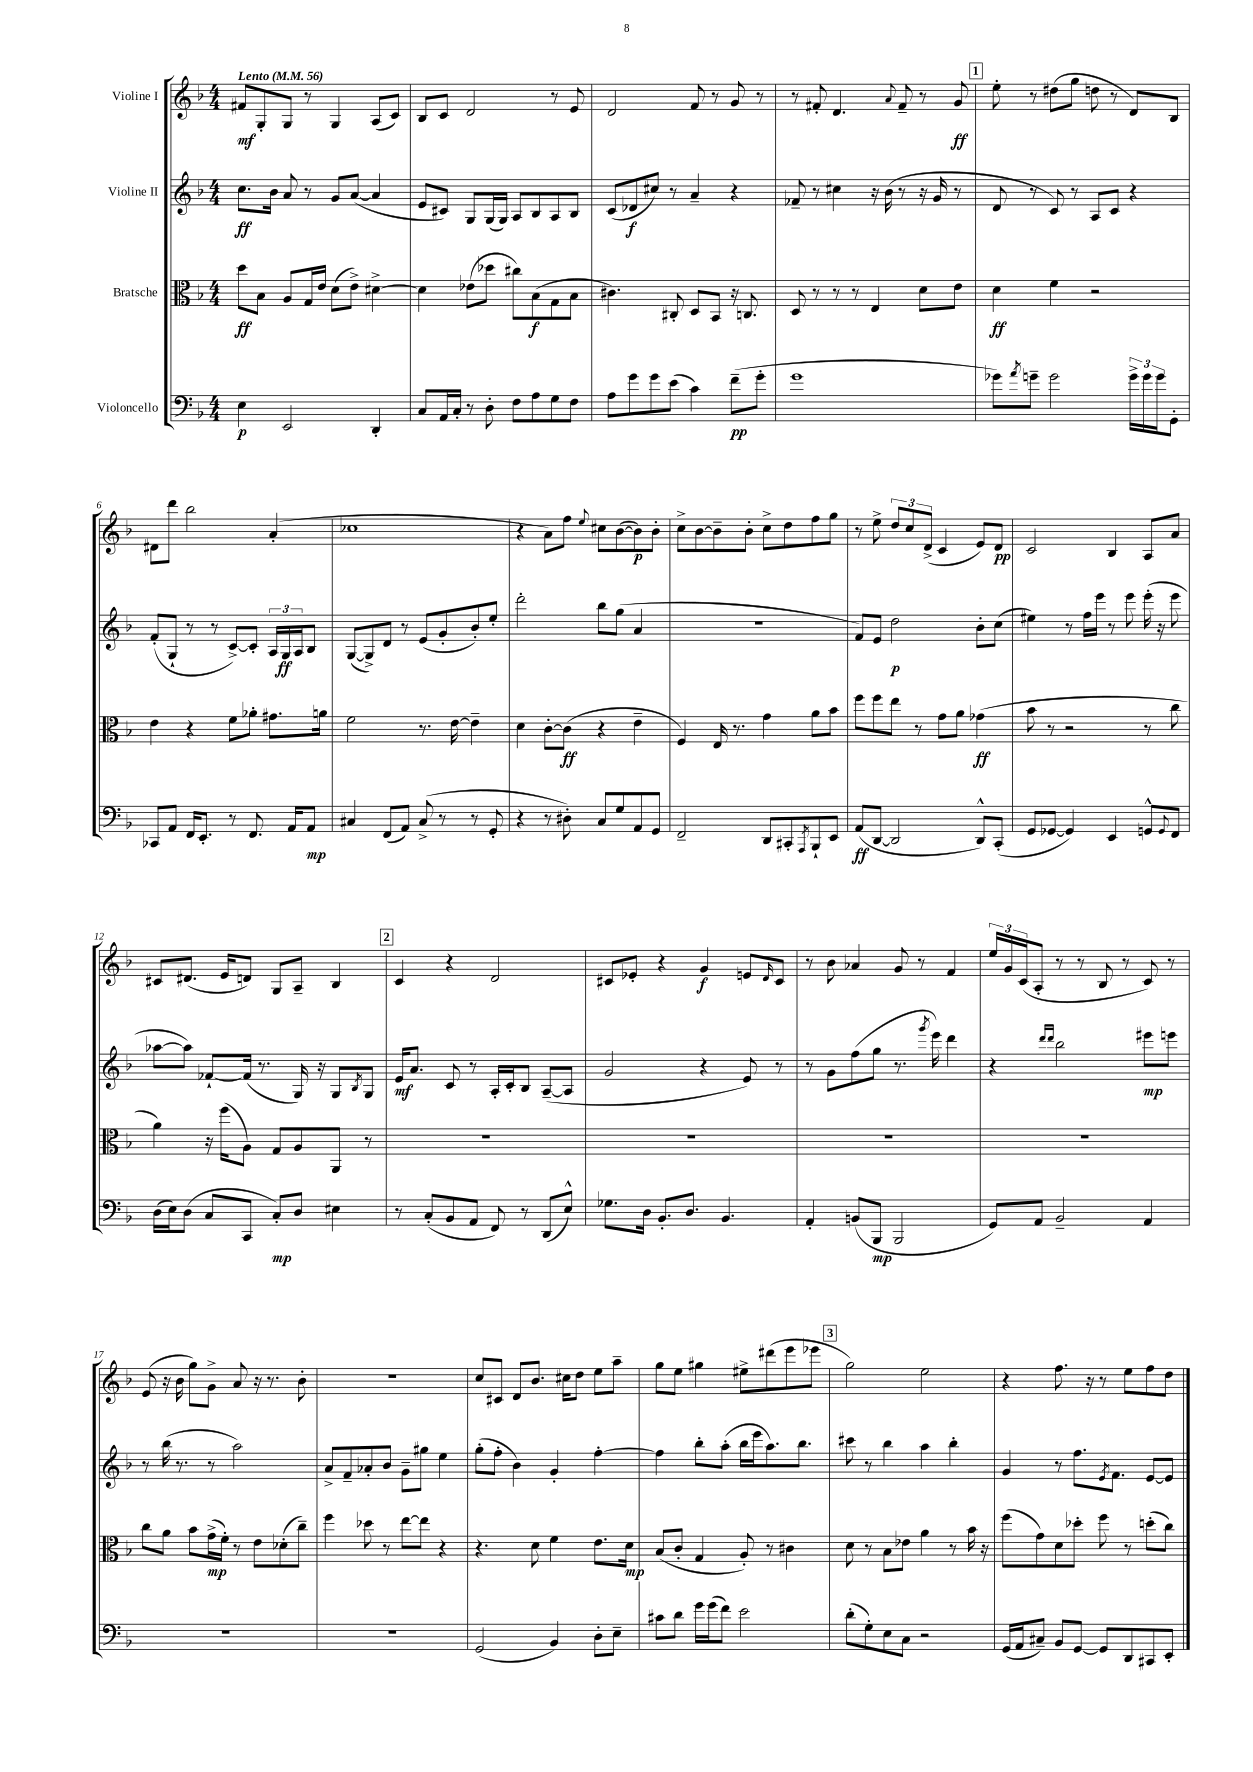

**kern	**dynam	**kern	**dynam	**kern	**dynam	**kern	**dynam
*part4	*part4	*part3	*part3	*part2	*part2	*part1	*part1
*staff4	*staff4	*staff3	*staff3	*staff2	*staff2	*staff1	*staff1
*I"Violoncello	*	*I"Bratsche	*	*I"Violine II	*	*I"Violine I	*
*clefF4	*	*clefC3	*	*clefG2	*	*clefG2	*
*k[b-]	*	*k[b-]	*	*k[b-]	*	*k[b-]	*
*M4/4	*	*M4/4	*	*M4/4	*	*M4/4	*
*MM56	*	*MM56	*	*MM56	*	*MM56	*
=1	=1	=1	=1	=1	=1	=1	=1
!	!	!	!	!	!	!LO:TX:a:B:t=Lento	!
4E\	p	8dd\L	ff	8.cc\L	ff	8f#X/L	mf
.	.	8B-\J	.	.	.	8G'/	.
.	.	.	.	16b-\Jk	.	.	.
2EE/	.	8A/L	.	8a/	.	8G/J	.
.	.	16G/L	.	8r	.	8r	.
.	.	16e/JJ	.	.	.	.	.
.	.	(8d\L	.	8g/L	.	4G/	.
.	.	8e^\J)	.	([8a/J	.	.	.
4DD'/	.	[4d#X^\	.	4a/]	.	(8A/L	.
.	.	.	.	.	.	8c/J)	.
=2	=2	=2	=2	=2	=2	=2	=2
8C/L	.	4d#\]	.	8e/L	.	8B-/L	.
16AA/L	.	.	.	8c#X/J)	.	8c/J	.
16C'/JJ	.	.	.	.	.	.	.
8r	.	(8e-X\L	.	8G/L	.	2d/	.
8D'\	.	8dd-X\J	.	(16G/L	.	.	.
.	.	.	.	16G/JJ)	.	.	.
8F\L	.	8cc#X\L)	.	8A/L	.	.	.
8A\	.	(8B-\	f	8B-/	.	.	.
8G\	.	8G\	.	8A/	.	8r	.
8F\J	.	8B-\J	.	8B-/J	.	8e/	.
=3	=3	=3	=3	=3	=3	=3	=3
8A\L	.	4.c#X\)	.	(8c/L	.	2d/	.
8g\	.	.	.	8d-X/	f	.	.
8g\	.	.	.	8cc#X/J)	.	.	.
(8e\J	.	8C#X'/	.	8r	.	.	.
4c\)	.	8D/L	.	4a~/	.	8f/	.
.	.	8BB-/J	.	.	.	8r	.
(8f~\L	pp	16r	.	4r	.	8g/	.
.	.	8.Cn/	.	.	.	.	.
8g'\J	.	.	.	.	.	8r	.
=4	=4	=4	=4	=4	=4	=4	=4
1g	.	8D/	.	8f-X~/	.	8r	.
.	.	8r	.	8r	.	8f#X'/	.
.	.	8r	.	4cc#X\	.	4.d/	.
.	.	8r	.	.	.	.	.
.	.	4E/	.	16r	.	.	.
.	.	.	.	(16b-\	.	.	.
.	.	.	.	.	.	8qqa/	.
.	.	.	.	8r	.	8f#~/	.
.	.	8d\L	.	16r	.	8r	.
.	.	.	.	16g/	.	.	.
.	.	8e\J	.	8r	.	8g/	ff
!!LO:REH:place=s1:t=1
=5	=5	=5	=5	=5	=5	=5	=5
8g-X\L)	.	4d\	ff	8d/	.	8ee'\	.
8qa/	.	.	.	.	.	.	.
8gn~\J	.	.	.	8r	.	8r	.
2g\	.	4f\	.	8c/)	.	(8dd#X\L	.
.	.	.	.	8r	.	8gg\J	.
.	.	2r	.	8A/L	.	8ddn\	.
.	.	.	.	8c/J	.	8r	.
24g^\LL	.	.	.	4r	.	8d/L)	.
24g\	.	.	.	.	.	.	.
24g\J	.	.	.	.	.	.	.
8GG'\J	.	.	.	.	.	8B-/J	.
!!LO:LB:g=z
=6	=6	=6	=6	=6	=6	=6	=6
8CC-X/L	.	4e\	.	(8f'/L	.	8d#X\L	.
8AA/J	.	.	.	8G`/J	.	8ddd\J	.
16FF/KL	.	4r	.	8r	.	2bb-\	.
8.EE'/J	.	.	.	.	.	.	.
.	.	.	.	8r	.	.	.
8r	.	8f\L	.	[8c^/L)	.	.	.
8.FF/	.	8a-X'\J	.	8c'/J]	.	.	.
.	.	8.g#X\L	.	24A/LL	.	(4a'/	.
.	.	.	.	24G/	ff	.	.
16AA/KL	.	.	.	.	.	.	.
.	.	.	.	24A/J	.	.	.
8AA/J	mp	.	.	8B-/J	.	.	.
.	.	16an\Jk	.	.	.	.	.
=7	=7	=7	=7	=7	=7	=7	=7
4C#X/	.	2f\	.	([8G/L	.	1cc-X	.
.	.	.	.	8G^/])	.	.	.
(8FF/L	.	.	.	8d/J	.	.	.
8AA/J)	.	.	.	8r	.	.	.
(8C#^/	.	8.r	.	(8e/L	.	.	.
8r	.	.	.	8g'/	.	.	.
.	.	[16e\	.	.	.	.	.
8r	.	4e~\]	.	8b-'/)	.	.	.
8GG'/	.	.	.	8ee'/J	.	.	.
=8	=8	=8	=8	=8	=8	=8	=8
4r	.	4d\	.	2ddd'\	.	4r	.
8r	.	[8c'\L	.	.	.	8a\L)	.
8D#X'\)	.	(8c\J]	ff	.	.	8ff\J	.
.	.	.	.	.	.	8qqee/	.
8C/L	.	4r	.	8bb-\L	.	8cc#X\L	.
8G/	.	.	.	(8gg\J	.	([8b-\	.
8AA/	.	4e~\	.	4a/	.	8b-\])	p
8GG/J	.	.	.	.	.	8b-'\J	.
=9	=9	=9	=9	=9	=9	=9	=9
2FF~/	.	4F/)	.	1r	.	8cc^\L	.
.	.	.	.	.	.	[8b-\	.
.	.	16E/	.	.	.	8b-~\]	.
.	.	8.r	.	.	.	.	.
.	.	.	.	.	.	8b-'\J	.
8DD/L	.	4g\	.	.	.	8cc^\L	.
8CC#X'/	.	.	.	.	.	8dd\	.
8qAAA/	.	.	.	.	.	.	.
8BBB-`/	.	8a\L	.	.	.	8ff\	.
8EE/J	.	8b-\J	.	.	.	8gg\J	.
=10	=10	=10	=10	=10	=10	=10	=10
(8AA/L	ff	8ff\L	.	8f/L)	.	8r	.
[8DD/J	.	8ff\	.	8e/J	.	8ee^\	.
2DD/]	.	8ee\J	.	2dd\	p	12dd/L	.
.	.	.	.	.	.	12cc/	.
.	.	8r	.	.	.	.	.
.	.	.	.	.	.	(12d^/J	.
.	.	8g\L	.	.	.	4c/	.
.	.	8a\J	.	.	.	.	.
8DD^^/L)	.	(4g-X\	ff	8b-'\L	.	8e/L)	.
(8CC'/J	.	.	.	(8cc\J	.	8d/J	pp
=11	=11	=11	=11	=11	=11	=11	=11
8GG/L	.	8b-\	.	4ee#X\)	.	2c/	.
[8GG-X/J	.	8r	.	.	.	.	.
4GG-/])	.	2r	.	8r	.	.	.
.	.	.	.	16ff\LL	.	.	.
.	.	.	.	16eee\JJ	.	.	.
4EE/	.	.	.	8r	.	4B-/	.
.	.	.	.	8eee\	.	.	.
8GGn^^/L	.	8r	.	(16eee'\	.	8A/L	.
.	.	.	.	16r	.	.	.
8qqGG/	.	.	.	.	.	.	.
8FF/J	.	8cc\	.	8eee\	.	8a/J	.
!!LO:LB:g=z
=12	=12	=12	=12	=12	=12	=12	=12
(16D\LL	.	4a\)	.	[8aa-X\L	.	8c#X/L	.
16E\J)	.	.	.	.	.	.	.
(8D\J	.	.	.	8aa-\J])	.	(8.d#X/J	.
8C/L	.	16r	.	[8f-X`/L	.	.	.
.	.	(16ff\KL	.	.	.	16e/KL	.
8CC/J	.	8A\J)	.	(16f-/Jk]	.	8dn/J)	.
.	.	.	.	8.r	.	.	.
8C'/L)	mp	8G/L	.	.	.	8G/L	.
8D/J	.	8A/	.	16G/)	.	8A~/J	.
.	.	.	.	16r	.	.	.
4E#X\	.	8AA/J	.	8G/L	.	4B-/	.
.	.	.	.	8qB-/	.	.	.
.	.	8r	.	8G/J	.	.	.
!!LO:REH:place=s1:t=2
=13	=13	=13	=13	=13	=13	=13	=13
8r	.	1r	.	16e/KL	mf	4c/	.
.	.	.	.	8.a/J	.	.	.
(8C'/L	.	.	.	.	.	.	.
8BB-/	.	.	.	8c/	.	4r	.
8AA/J	.	.	.	8r	.	.	.
8FF/)	.	.	.	16A'/LL	.	2d/	.
.	.	.	.	16c'/J	.	.	.
8r	.	.	.	8B-/J	.	.	.
(8DD/L	.	.	.	([8A~/L	.	.	.
8E^^/J)	.	.	.	8A/J]	.	.	.
=14	=14	=14	=14	=14	=14	=14	=14
8.G-X\L	.	1r	.	2g/	.	8c#X/L	.
.	.	.	.	.	.	8e-X'/J	.
16D\Jk	.	.	.	.	.	.	.
8.BB-'/L	.	.	.	.	.	4r	.
8.D/J	.	.	.	.	.	.	.
.	.	.	.	4r	.	4g/	f
4.BB-/	.	.	.	.	.	.	.
.	.	.	.	8e/)	.	8en/L	.
.	.	.	.	.	.	16qqd/	.
.	.	.	.	8r	.	8c#/J	.
=15	=15	=15	=15	=15	=15	=15	=15
4AA'/	.	1r	.	8r	.	8r	.
.	.	.	.	8g\L	.	8b-\	.
(8BBn/L	.	.	.	(8ff\	.	4a-X/	.
8BBB-/J	mp	.	.	8gg\J	.	.	.
2BBB-/	.	.	.	8.r	.	8g/	.
.	.	.	.	.	.	8r	.
.	.	.	.	8qggg/	.	.	.
.	.	.	.	16eee\)	.	.	.
.	.	.	.	4ddd\	.	4f/	.
=16	=16	=16	=16	=16	=16	=16	=16
8GG/L)	.	1r	.	4r	.	24ee/LL	.
.	.	.	.	.	.	24g/	.
.	.	.	.	.	.	(24c/J	.
8AA/J	.	.	.	.	.	8A'/J	.
.	.	.	.	16qqddd/LL	.	.	.
.	.	.	.	16qqddd/JJ	.	.	.
2BB-~/	.	.	.	2bb-\	.	8r	.
.	.	.	.	.	.	8r	.
.	.	.	.	.	.	8B-/	.
.	.	.	.	.	.	8r	.
4AA/	.	.	.	8eee#X\L	mp	8c/)	.
.	.	.	.	8eeen\J	.	8r	.
!!LO:LB:g=z
=17	=17	=17	=17	=17	=17	=17	=17
1r	.	8cc\L	.	8r	.	(8e/	.
.	.	8a\J	.	(16bb-\	.	16r	.
.	.	.	.	8.r	.	16b-\	.
.	.	8b-\L	.	.	.	8gg\L)	.
.	.	(16g^\L	mp	8r	.	8g^\J	.
.	.	16f'\JJ)	.	.	.	.	.
.	.	8r	.	2aa\)	.	8a/	.
.	.	8e\L	.	.	.	16r	.
.	.	.	.	.	.	8.r	.
.	.	(8d-X'\	.	.	.	.	.
.	.	8cc~\J)	.	.	.	8b-'\	.
=18	=18	=18	=18	=18	=18	=18	=18
1r	.	4ff\	.	8a^/L	.	1r	.
.	.	.	.	8f~/	.	.	.
.	.	8dd-X\	.	8a-X'/	.	.	.
.	.	8r	.	8b-/J	.	.	.
.	.	[8ee\L	.	8g~\L	.	.	.
.	.	8ee\J]	.	8gg#X\J	.	.	.
.	.	4r	.	4ee\	.	.	.
=19	=19	=19	=19	=19	=19	=19	=19
(2GG/	.	4.r	.	(8gg'\L	.	8cc/L	.
.	.	.	.	8ff'\J	.	8c#X/J	.
.	.	.	.	4b-\)	.	8d/L	.
.	.	8d\	.	.	.	8.b-/J	.
4BB-/)	.	4f\	.	4g'/	.	.	.
.	.	.	.	.	.	16cc#X\KL	.
.	.	.	.	.	.	8dd\J	.
8D'\L	.	8.e\L	.	[4ff'\	.	8ee\L	.
8E~\J	.	.	.	.	.	8aa~\J	.
.	.	16d\Jk	mp	.	.	.	.
=20	=20	=20	=20	=20	=20	=20	=20
8c#X\L	.	(8B-/L	.	4ff\]	.	8gg\L	.
8d\J	.	8c'/J	.	.	.	8ee\J	.
16g\LL	.	4G/	.	8bb-'\L	.	4gg#X\	.
(16g\J	.	.	.	.	.	.	.
8f\J)	.	.	.	(8aa'\J	.	.	.
2e\	.	8A'/)	.	16bb-\LL	.	8ee#X^\L	.
.	.	.	.	16eee\J	.	.	.
.	.	8r	.	8.aa\)	.	(8ddd#X\	.
.	.	4c#X\	.	.	.	8eee\	.
.	.	.	.	8.bb-\J	.	.	.
.	.	.	.	.	.	8eee-X\J	.
!!LO:REH:place=s1:t=3
=21	=21	=21	=21	=21	=21	=21	=21
(8d'\L	.	8d\	.	8ccc#X\	.	2gg\)	.
8G'\)	.	8r	.	8r	.	.	.
8E\	.	8B-\L	.	4bb-\	.	.	.
8C\J	.	8e-X\J	.	.	.	.	.
2r	.	4a\	.	4aa\	.	2ee\	.
.	.	8r	.	4bb-'\	.	.	.
.	.	16b-\	.	.	.	.	.
.	.	16r	.	.	.	.	.
=22	=22	=22	=22	=22	=22	=22	=22
(16GG/LL	.	(8ff\L	.	4g/	.	4r	.
16AA/J	.	.	.	.	.	.	.
8C#X~/J)	.	8g\)	.	.	.	.	.
8BB-/L	.	8d\	.	8r	.	8.ff\	.
[8GG/J	.	8dd-X'\J	.	8.ff\L	.	.	.
.	.	.	.	.	.	16r	.
8GG/L]	.	8ff\	.	.	.	8r	.
.	.	.	.	8qe/	.	.	.
.	.	.	.	8.f\J	.	.	.
8DD/	.	8r	.	.	.	8ee\L	.
8CC#X/	.	(8ddn'\L	.	[8e/L	.	8ff\	.
8EE'/J	.	8cc\J)	.	8e/J]	.	8dd\J	.
==	==	==	==	==	==	==	==
*-	*-	*-	*-	*-	*-	*-	*-
